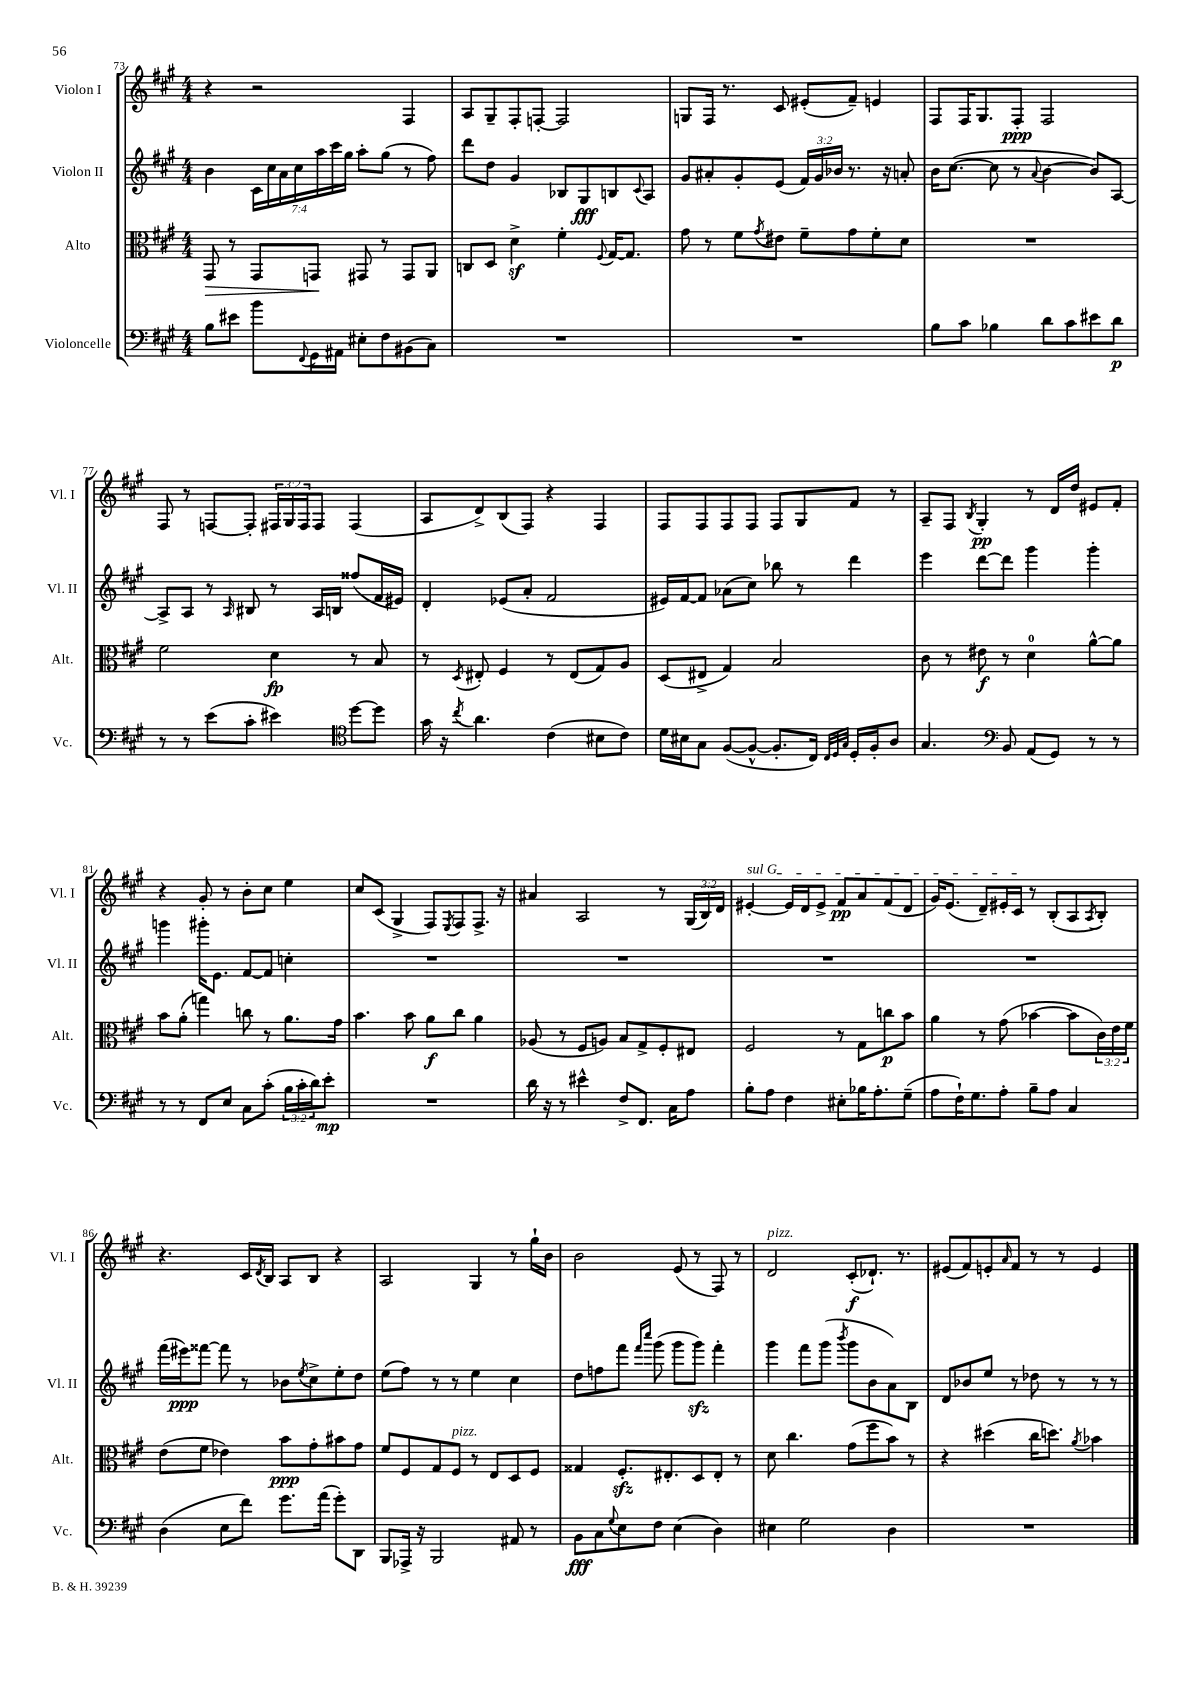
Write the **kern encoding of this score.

**kern	**dynam	**kern	**dynam	**kern	**dynam	**kern	**dynam
*part4	*part4	*part3	*part3	*part2	*part2	*part1	*part1
*staff4	*staff4	*staff3	*staff3	*staff2	*staff2	*staff1	*staff1
*I"Violoncelle	*	*I"Alto	*	*I"Violon II	*	*I"Violon I	*
*I'Vc.	*	*I'Alt.	*	*I'Vl. II	*	*I'Vl. I	*
*clefF4	*	*clefC3	*	*clefG2	*	*clefG2	*
*k[f#c#g#]	*	*k[f#c#g#]	*	*k[f#c#g#]	*	*k[f#c#g#]	*
*M4/4	*	*M4/4	*	*M4/4	*	*M4/4	*
=73	=73	=73	=73	=73	=73	=73	=73
!	!	!	!LO:HP:b	!	!	!	!
8B\L	.	8GG#/	>	4b\	.	4r	.
8e#X\J	.	8r	.	.	.	.	.
8b\L	.	8GG#/L	.	28c#\LL	.	2r	.
.	.	.	.	28cc#\	.	.	.
.	.	.	.	28a\	.	.	.
.	.	.	.	28cc#\	.	.	.
8qqFF#/	.	.	.	.	.	.	.
16GG#\L	.	8GGn/J	.	.	.	.	.
.	.	.	.	28aa\	.	.	.
.	.	.	.	28ccc#\	.	.	.
16AA#X\JJ	.	.	.	.	.	.	.
.	.	.	.	28gg#\JJ	.	.	.
8E#X'\L	.	8GG#X/	]	8aa'\L	.	.	.
8F#\	.	8r	.	(8gg#\J	.	.	.
(8BB#X\	.	8GG#/L	.	8r	.	4F#/	.
8C#\J)	.	8AA/J	.	8ff#\)	.	.	.
=74	=74	=74	=74	=74	=74	=74	=74
1r	.	8Cn/L	.	8ddd\L	.	8A/L	.
.	.	8D/J	.	8dd\J	.	8G#~/	.
.	.	4dz^\	.	4g#/	.	8F#'/	.
.	.	.	.	.	.	[8Fn'/J	.
.	.	4f#'\	.	8B-X/L	.	2F/]	.
.	.	.	.	8G#/	fff	.	.
.	.	8qqF#/	.	.	.	.	.
.	.	[16G#/KL	.	8Bn/	.	.	.
.	.	8.G#/J]	.	.	.	.	.
.	.	.	.	8qqc#/	.	.	.
.	.	.	.	8A/J	.	.	.
=75	=75	=75	=75	=75	=75	=75	=75
1r	.	8g#\	.	8g#/L	.	8Gn/L	.
.	.	8r	.	8a#X'/	.	16F#/Jk	.
.	.	.	.	.	.	8.r	.
.	.	8f#\L	.	8g#'/	.	.	.
.	.	8qg#/	.	.	.	.	.
.	.	8e#X\J	.	(8e/J	.	8c#/	.
.	.	8f#~\L	.	24f#/LL)	.	(8e#X'/L	.
.	.	.	.	24g#/	.	.	.
.	.	.	.	24b-X/JJ	.	.	.
.	.	8g#\	.	8.r	.	8f#~/J)	.
.	.	8f#'\	.	.	.	4en/	.
.	.	.	.	16r	.	.	.
.	.	8d\J	.	8an'/	.	.	.
=76	=76	=76	=76	=76	=76	=76	=76
8B\L	.	1r	.	16b\KL	.	8F#/L	.
.	.	.	.	([8.cc#\J	.	.	.
8c#\J	.	.	.	.	.	16F#/K	.
.	.	.	.	.	.	8.G#/	.
4B-X\	.	.	.	8cc#\]	.	.	.
.	.	.	.	8r	.	8F#'/J	ppp
.	.	.	.	8qqa/	.	.	.
8d\L	.	.	.	[4b\	.	2F#/	.
8c#\	.	.	.	.	.	.	.
8e#X\	.	.	.	8b/L])	.	.	.
8d\J	p	.	.	[8A/J	.	.	.
!!LO:LB:g=z
=77	=77	=77	=77	=77	=77	=77	=77
8r	.	2f#\	.	8A^/L]	.	8F#/	.
8r	.	.	.	8A/J	.	8r	.
(8e\L	.	.	.	8r	.	[8Fn/L	.
.	.	.	.	16qqA/	.	.	.
8c#'\J	.	.	.	8B#X/	.	8F'/J]	.
4e#X\)	.	4d\	fp	8r	.	24F#X/LL	.
.	.	.	.	.	.	24G#/	.
.	.	.	.	.	.	24F#/J	.
.	.	.	.	16A/LL	.	8F#/J	.
.	.	.	.	16Bn/JJ	.	.	.
*clefC4	*	*	*	*	*	*	*
[8dd\L	.	8r	.	(8ff##X/L	.	(4F#/	.
8dd\J]	.	8B/	.	16f#/L	.	.	.
.	.	.	.	16e#X/JJ)	.	.	.
=78	=78	=78	=78	=78	=78	=78	=78
16g#\	.	8r	.	4d'/	.	8A/L	.
16r	.	.	.	.	.	.	.
8qcc#/	.	8qD/	.	.	.	.	.
4.a\	.	8E#X'/	.	.	.	8d^/)	.
.	.	4F#/	.	(8e-X/L	.	(8B/	.
.	.	.	.	8a'/J	.	8F#/J)	.
(4c#\	.	8r	.	2f#/	.	4r	.
.	.	(8E#/L	.	.	.	.	.
8B#X\L	.	8G#/)	.	.	.	4F#/	.
8c#\J)	.	8A/J	.	.	.	.	.
=79	=79	=79	=79	=79	=79	=79	=79
16d\LL	.	(8D/L	.	16e#X/LL)	.	8F#/L	.
16B#X\J	.	.	.	[16f#/J	.	.	.
8G#\J	.	8E#X^/J	.	8f#/J]	.	8F#/	.
([8F#/L	.	4G#/)	.	(8a-X\L	.	8F#/	.
8F#^^/J_	.	.	.	8cc#\J)	.	8F#/J	.
8.F#'/L]	.	2B/	.	8bb-X\	.	8F#/L	.
.	.	.	.	8r	.	8G#/	.
16C#/Jk)	.	.	.	.	.	.	.
32qqC#/LLL	.	.	.	.	.	.	.
32qqD/	.	.	.	.	.	.	.
32qqG#/JJJ	.	.	.	.	.	.	.
16D'/LL	.	.	.	4ddd\	.	8f#/J	.
16F#'/J	.	.	.	.	.	.	.
8A/J	.	.	.	.	.	8r	.
=80	=80	=80	=80	=80	=80	=80	=80
4.G#/	.	8c#\	.	4eee\	.	8A~/L	.
.	.	8r	.	.	.	8F#/J	.
.	.	.	.	.	.	8qB/	.
.	.	8e#X\	f	[8ddd\L	.	4G#'/	pp
*clefF4	*	*	*	*	*	*	*
8BB/	.	8r	.	8ddd\J]	.	.	.
(8AA/L	.	4d\	.	4ggg#\	.	8r	.
8GG#/J)	.	.	.	.	.	16d/LL	.
.	.	.	.	.	.	16dd/JJ	.
8r	.	[8a^^\L	.	4ggg#'\	.	8e#X/L	.
8r	.	8a\J]	.	.	.	8f#'/J	.
!!LO:LB:g=z
=81	=81	=81	=81	=81	=81	=81	=81
8r	.	8b\L	.	4gggn\	.	4r	.
8r	.	(8a'\J	.	.	.	.	.
8FF#/L	.	4ggn\)	.	16ggg#X'\KL	.	8g#'/	.
.	.	.	.	8.e\J	.	.	.
8E/J	.	.	.	.	.	8r	.
8C#\L	.	8ccn\	.	[8f#/L	.	8b'\L	.
(8c#'\J	.	8r	.	8f#/J]	.	8cc#\J	.
24B\LL	.	8.a\L	.	4ccn'\	.	4ee\	.
24c#'\	.	.	.	.	.	.	.
24d\J)	.	.	.	.	.	.	.
8e'\J	mp	.	.	.	.	.	.
.	.	16g#\Jk	.	.	.	.	.
=82	=82	=82	=82	=82	=82	=82	=82
1r	.	4.b\	.	1r	.	8cc#/L	.
.	.	.	.	.	.	(8c#/J	.
.	.	.	.	.	.	4G#^/	.
.	.	8b\	.	.	.	.	.
.	.	8a\L	f	.	.	8F#/L)	.
.	.	.	.	.	.	8qE/	.
.	.	8cc#\J	.	.	.	8F#/	.
.	.	4a\	.	.	.	8.F#^/J	.
.	.	.	.	.	.	16r	.
=83	=83	=83	=83	=83	=83	=83	=83
16d\	.	(8A-X/	.	1r	.	4a#X/	.
16r	.	.	.	.	.	.	.
8r	.	8r	.	.	.	.	.
4e#X^^\	.	8F#/L	.	.	.	2A/	.
.	.	8An/J)	.	.	.	.	.
8F#^/L	.	8B/L	.	.	.	.	.
8.FF#/J	.	8G#^/	.	.	.	.	.
.	.	8F#'/	.	.	.	8r	.
16C#\KL	.	.	.	.	.	.	.
8A\J	.	8E#X/J	.	.	.	(24G#/LL	.
.	.	.	.	.	.	24B/)	.
.	.	.	.	.	.	24d/JJ	.
=84	=84	=84	=84	=84	=84	=84	=84
!	!	!	!	!	!	!LO:TX:a:i:t=sul G	!
8B'\L	.	2F#/	.	1r	.	[4e#X'/	.
8A\J	.	.	.	.	.	.	.
4F#\	.	.	.	.	.	16e#/LL]	.
.	.	.	.	.	.	16d/J	.
.	.	.	.	.	.	8e#^/J	.
8E#X'\L	.	8r	.	.	.	8f#/L	pp
16B-X\K	.	8G#\L	.	.	.	8a/	.
8.A'\	.	.	.	.	.	.	.
.	.	8ccn\	p	.	.	(8f#/	.
(8G#~\J	.	8b\J	.	.	.	8d/J	.
=85	=85	=85	=85	=85	=85	=85	=85
8A\L	.	4a\	.	1r	.	16g#/KL)	.
.	.	.	.	.	.	(8.e/J	.
16F#`\K)	.	.	.	.	.	.	.
8.G#\	.	.	.	.	.	.	.
.	.	8r	.	.	.	8d~/L)	.
8A'\J	.	(8g#\	.	.	.	16e#X'/L	.
.	.	.	.	.	.	16c#/JJ	.
8B~\L	.	[4b-X\	.	.	.	8r	.
8A\J	.	.	.	.	.	(8B'/L	.
4C#/	.	8b-\L]	.	.	.	8A/	.
.	.	.	.	.	.	8qA/	.
.	.	24c#\L)	.	.	.	8B'/J)	.
.	.	24e\	.	.	.	.	.
.	.	24f#\JJ	.	.	.	.	.
!!LO:LB:g=z
=86	=86	=86	=86	=86	=86	=86	=86
(4D\	.	(8e\L	.	(16fff#\LL	.	4.r	.
.	.	.	.	16eee#X\J)	ppp	.	.
.	.	8f#\J	.	[8fff##X\J	.	.	.
8E\L	.	4e-X\)	.	8fff##\]	.	.	.
8f#\J)	.	.	.	8r	.	16c#/LL	.
.	.	.	.	.	.	8qd/	.
.	.	.	.	.	.	16B/JJ	.
8.g#\L	.	8b\L	ppp	8b-X\L	.	8A/L	.
.	.	.	.	8qee/	.	.	.
.	.	8g#'\	.	8cc#^\	.	8B/J	.
(16a\Jk	.	.	.	.	.	.	.
8g#'\L)	.	8b#X\	.	8ee'\	.	4r	.
8DD\J	.	8g#\J	.	8dd\J	.	.	.
=87	=87	=87	=87	=87	=87	=87	=87
8BBB/L	.	8f#/L	.	(8ee\L	.	2A/	.
16AAA-X^/Jk	.	8F#/	.	8ff#\J)	.	.	.
16r	.	.	.	.	.	.	.
2BBB/	.	8G#/	.	8r	.	.	.
!	!	!LO:TX:a:i:t=pizz.	!	!	!	!	!
.	.	8F#/J	.	8r	.	.	.
.	.	8r	.	4ee\	.	4G#/	.
.	.	8E/L	.	.	.	.	.
8AA#X/	.	8D/	.	4cc#\	.	8r	.
8r	.	8F#/J	.	.	.	16gg#`\LL	.
.	.	.	.	.	.	16b\JJ	.
=88	=88	=88	=88	=88	=88	=88	=88
8BB\L	fff	4G##X/	.	8dd\L	.	2b\	.
8C#\	.	.	.	8ffn\	.	.	.
8qqG#/	.	.	.	.	.	.	.
8E\	.	8.F#zz'/L	.	8fff#\J	.	.	.
.	.	.	.	16qqfff#/LL	.	.	.
.	.	.	.	16qqcccc#/JJ	.	.	.
8F#\J	.	.	.	(8ggg#\	.	.	.
.	.	8.E#X'/	.	.	.	.	.
(4E\	.	.	.	8ggg#\L	.	(8e/	.
.	.	8D/	.	8ggg#zz\J)	.	8r	.
4D\)	.	8E#'/J	.	4fff#'\	.	8F#/)	.
.	.	8r	.	.	.	8r	.
=89	=89	=89	=89	=89	=89	=89	=89
!	!	!	!	!	!	!LO:TX:a:i:t=pizz.	!
4E#X\	.	8d\	.	4ggg#\	.	2d/	.
.	.	4.cc#\	.	.	.	.	.
2G#\	.	.	.	8fff#\L	.	.	.
.	.	.	.	(8ggg#\J	.	.	.
.	.	.	.	8qbbb/	.	.	.
.	.	(8g#\L	.	8ggg#\L	.	(8c#'/L	f
.	.	8ff#\	.	8b\	.	8.d-X`/J)	.
4D\	.	8b\J)	.	8a\)	.	.	.
.	.	.	.	.	.	8.r	.
.	.	8r	.	8B\J	.	.	.
=90	=90	=90	=90	=90	=90	=90	=90
1r	.	4r	.	8d/L	.	(8e#X/L	.
.	.	.	.	8b-X/	.	8f#/)	.
.	.	(4dd#X\	.	8ee/J	.	8en'/	.
.	.	.	.	.	.	16qqa/	.
.	.	.	.	8r	.	8f#/J	.
.	.	16cc#\KL	.	8dd-X\	.	8r	.
.	.	8.ddn\J)	.	.	.	.	.
.	.	.	.	8r	.	8r	.
.	.	8qa/	.	.	.	.	.
.	.	4b-X\	.	8r	.	4e/	.
.	.	.	.	8r	.	.	.
==	==	==	==	==	==	==	==
*-	*-	*-	*-	*-	*-	*-	*-
